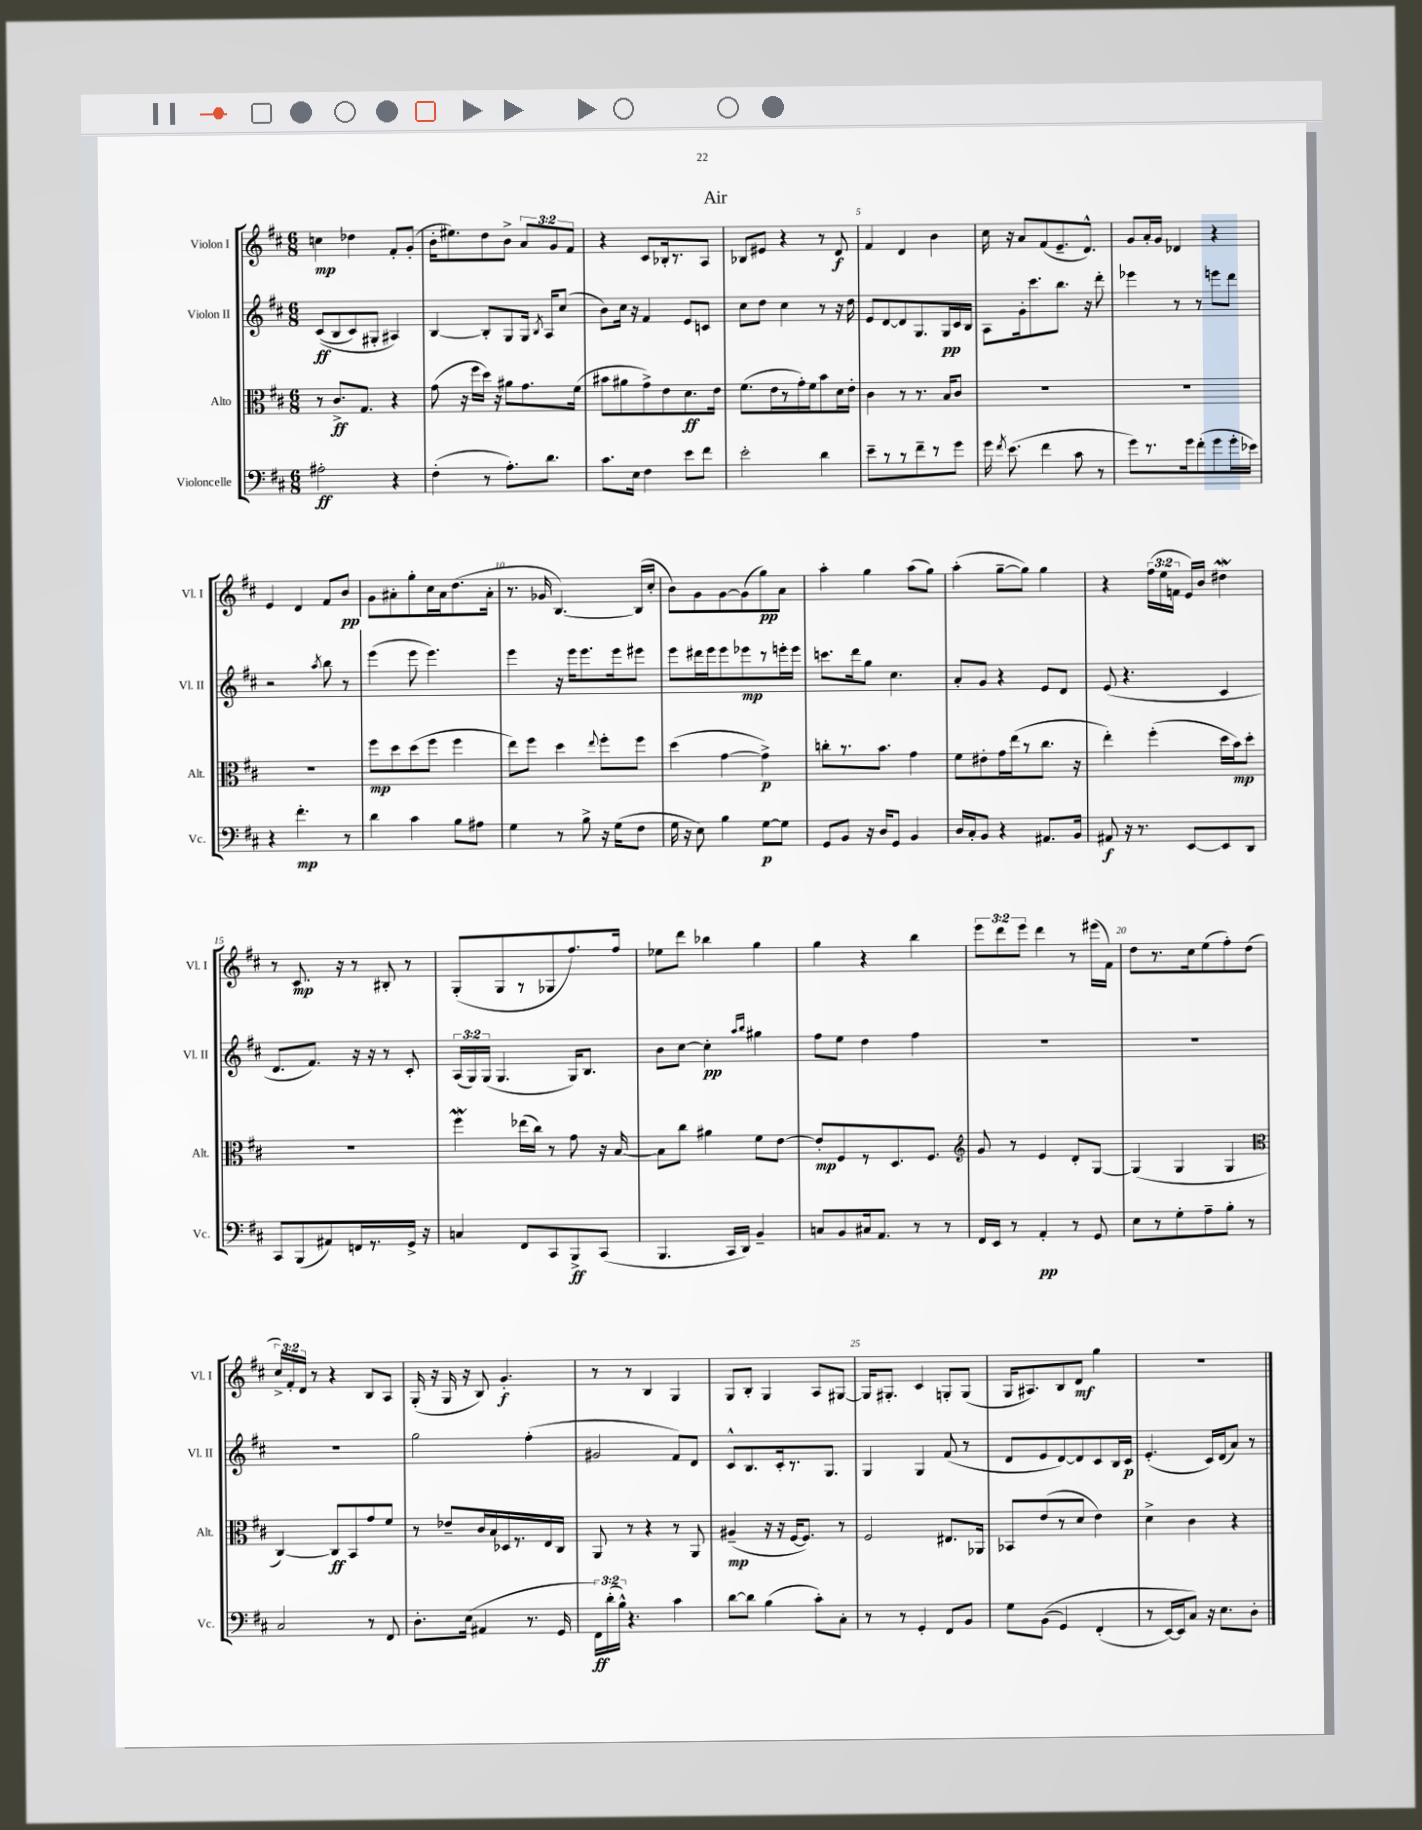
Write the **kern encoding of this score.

**kern	**dynam	**kern	**dynam	**kern	**dynam	**kern	**dynam
*part4	*part4	*part3	*part3	*part2	*part2	*part1	*part1
*staff4	*staff4	*staff3	*staff3	*staff2	*staff2	*staff1	*staff1
*I"Violoncelle	*	*I"Alto	*	*I"Violon II	*	*I"Violon I	*
*I'Vc.	*	*I'Alt.	*	*I'Vl. II	*	*I'Vl. I	*
*clefF4	*	*clefC3	*	*clefG2	*	*clefG2	*
*k[f#c#]	*	*k[f#c#]	*	*k[f#c#]	*	*k[f#c#]	*
*M6/8	*	*M6/8	*	*M6/8	*	*M6/8	*
=1	=1	=1	=1	=1	=1	=1	=1
2A#X'\	ff	8r	.	((8c#/L	ff	4ccn\	mp
.	.	8.c#^/L	ff	8B/	.	.	.
.	.	.	.	8c#/)	.	4dd-X\	.
.	.	8.G/J	.	.	.	.	.
.	.	.	.	8G#X'/J	.	.	.
4r	.	4r	.	4A#X/)	.	8f#'/L	.
.	.	.	.	.	.	(8g'/J	.
=2	=2	=2	=2	=2	=2	=2	=2
(4F#'\	.	(8g\	.	[4B/	.	16b'\KL	.
.	.	.	.	.	.	8.ee#X\)	.
.	.	16r	.	.	.	.	.
.	.	16ff#\LL	.	.	.	.	.
8r	.	16dd\JJ)	.	8B'/L]	.	8dd\	.
.	.	16r	.	.	.	.	.
8.A'\L)	.	8a#X\L	.	8G/	.	8b^\J	.
.	.	8.g\	.	16G/Jk	.	12a/L	.
.	.	.	.	8qB/	.	.	.
8.d\J	.	.	.	16A/KL	.	.	.
.	.	.	.	.	.	12g/	.
.	.	.	.	(8cc#/J	.	.	.
.	.	.	.	.	.	12f#/J	.
.	.	(16f#\Jk	.	.	.	.	.
=3	=3	=3	=3	=3	=3	=3	=3
8.c#\L	.	8b#X\L	.	8b\L)	.	4r	.
.	.	8a#X\	.	16cc#\Jk	.	.	.
16E\Jk	.	.	.	16r	.	.	.
4F#\	.	8g^\)	.	4f#/	.	8c#/L	.
.	.	8e\	.	.	.	16B-X'/k	.
.	.	.	.	.	.	8.r	.
8e\L	.	8.d\	ff	8e/L	.	.	.
8f#\J	.	.	.	8cn/J	.	8A/J	.
.	.	16e\Jk	.	.	.	.	.
=4	=4	=4	=4	=4	=4	=4	=4
2e'\	.	(8.f#\L	.	8cc#\L	.	8B-X/L	.
.	.	.	.	8dd\J	.	8e#X/J	.
.	.	16e\L	.	.	.	.	.
.	.	8r	.	4cc#\	.	4r	.
.	.	16g'\)	.	.	.	.	.
.	.	16f#\J	.	.	.	.	.
4d\	.	8b\	.	8r	.	8r	.
.	.	16d\L	.	16r	.	8d/	f
.	.	16e'\JJ	.	16dd\	.	.	.
=5	=5	=5	=5	=5	=5	=5	=5
8e~\L	.	4c#\	.	8e/L	.	4f#/	.
8r	.	.	.	[8d/	.	.	.
8r	.	8r	.	8d/]	.	4d/	.
8f#~\	.	8.r	.	8.G/	.	.	.
8r	.	.	.	.	.	4b\	.
.	.	16B/KL	.	16G/L	pp	.	.
8g\J	.	8c#/J	.	16c#/	.	.	.
.	.	.	.	16B/JJ	.	.	.
=6	=6	=6	=6	=6	=6	=6	=6
16g\	.	2.r	.	8A\L	.	16cc#\	.
8qf#/	.	.	.	.	.	.	.
(8.e\	.	.	.	.	.	16r	.
.	.	.	.	16g'\k	.	8a/L	.
.	.	.	.	8.ccc#\	.	.	.
4f#\	.	.	.	.	.	(8f#/	.
.	.	.	.	8.bb\J	.	8.e~/	.
8c#\	.	.	.	.	.	.	.
.	.	.	.	16r	.	8.d^^/J)	.
8r	.	.	.	8ddd'\	.	.	.
=7	=7	=7	=7	=7	=7	=7	=7
8g\L)	.	2.r	.	4eee-X\	.	8g/L	.
8.r	.	.	.	.	.	16a'/L	.
.	.	.	.	.	.	16g/JJ	.
.	.	.	.	8r	.	4d-X/	.
16g\k	.	.	.	.	.	.	.
(8f#'\	.	.	.	8r	.	.	.
8g\	.	.	.	8eeen\L	.	4r	.
16g'\L	.	.	.	8ddd\J	.	.	.
16e-X\JJ)	.	.	.	.	.	.	.
!!LO:LB:g=z
=8	=8	=8	=8	=8	=8	=8	=8
4r	.	2.r	.	2r	.	4e/	.
4.f#'\	mp	.	.	.	.	4d/	.
.	.	.	.	8qaa/	.	.	.
.	.	.	.	8bb\	.	8f#/L	.
8r	.	.	.	8r	.	8b/J	pp
=9	=9	=9	=9	=9	=9	=9	=9
4d\	.	8ff#\L	mp	(4eee\	.	8g\L	.
.	.	8dd\	.	.	.	8a#X'\	.
4c#\	.	(8dd\	.	8eee\	.	8gg'\	.
.	.	8ff#\J	.	4.eee\)	.	16cc#\L	.
.	.	.	.	.	.	16a#\J	.
8B\L	.	4ff#\	.	.	.	(8.dd\	.
8A#X\J	.	.	.	.	.	.	.
.	.	.	.	.	.	16a#'\Jk	.
=10	=10	=10	=10	=10	=10	=10	=10
4G\	.	8ee\L)	.	4eee\	.	8.r	.
.	.	8ff#\J	.	.	.	.	.
.	.	.	.	.	.	16g-X/	.
8r	.	4dd\	.	16r	.	[4.B/)	.
.	.	.	.	16eee\KL	.	.	.
8B^\	.	.	.	8.eee\	.	.	.
.	.	8qqee/	.	.	.	.	.
16r	.	8ff#'\L	.	.	.	.	.
(16G\KL	.	.	.	16eee\k	.	.	.
8F#\J	.	8ff#\J	.	8eee#X\J	.	(16B/LL]	.
.	.	.	.	.	.	16cc#'/JJ	.
=11	=11	=11	=11	=11	=11	=11	=11
16G\	.	(4dd\	.	8eee\L	.	8b\L)	.
16r	.	.	.	.	.	.	.
8E\)	.	.	.	16ddd#X\L	.	8g\	.
.	.	.	.	16eee\J	.	.	.
4B\	.	[4g\	.	8eee\	.	[8g\	.
.	.	.	.	8eee-X\	mp	(8g\]	.
[8G\L	p	4g^\])	p	8r	.	8gg\)	pp
8G\J]	.	.	.	16eeen'\L	.	8a\J	.
.	.	.	.	16eee\JJ	.	.	.
=12	=12	=12	=12	=12	=12	=12	=12
8GG/L	.	8ccn'\L	.	8.cccn\L	.	4aa'\	.
8BB/J	.	8.r	.	.	.	.	.
.	.	.	.	16ddd\k	.	.	.
16r	.	.	.	8gg\J	.	4gg\	.
16D/KL	.	8.b\J	.	.	.	.	.
8GG/J	.	.	.	4.cc#\	.	.	.
4BB/	.	4g\	.	.	.	(8aa\L	.
.	.	.	.	.	.	8gg\J)	.
=13	=13	=13	=13	=13	=13	=13	=13
16D/LL	.	8f#\L	.	8a'/L	.	(4aa'\	.
16C#'/J	.	.	.	.	.	.	.
8BB/J	.	8e#X'\	.	8g/J	.	.	.
4r	.	16g\L	.	4r	.	[8gg~\L	.
.	.	(16ee\J	.	.	.	.	.
.	.	8r	.	.	.	8gg\J])	.
8.AA#X/L	.	8.cc#\J	.	8e/L	.	4gg\	.
.	.	.	.	8d/J	.	.	.
16BB/Jk	.	16r	.	.	.	.	.
=14	=14	=14	=14	=14	=14	=14	=14
8AA#X/	f	4ee'\)	.	(8e/	.	4r	.
16r	.	.	.	4.r	.	.	.
8.r	.	.	.	.	.	.	.
.	.	(4ff#'\	.	.	.	(24ff#\LL	.
.	.	.	.	.	.	24ee\	.
.	.	.	.	.	.	24fn\JJ	.
[8EE/L	.	.	.	.	.	16e/LL)	.
.	.	.	.	.	.	16b/JJ	.
8EE/]	.	16dd\LL	.	4c#/	.	4dd#XW\	.
.	.	16b\J)	mp	.	.	.	.
8DD/J	.	8dd'\J	.	.	.	.	.
!!LO:LB:g=z
=15	=15	=15	=15	=15	=15	=15	=15
8CC#/L	.	2.r	.	8.d/L	.	8r	.
(8BBB/	.	.	.	.	.	8.c#/	mp
.	.	.	.	8.f#/J)	.	.	.
8AA#X/)	.	.	.	.	.	.	.
.	.	.	.	.	.	16r	.
16FFn/L	.	.	.	16r	.	8r	.
8.r	.	.	.	16r	.	.	.
.	.	.	.	8r	.	8B#X'/	.
16GG^/JJ	.	.	.	8c#'/	.	8r	.
16r	.	.	.	.	.	.	.
=16	=16	=16	=16	=16	=16	=16	=16
4Cn/	.	4ff#W\	.	(24A/LL	.	(8G'/L	.
.	.	.	.	24G/)	.	.	.
.	.	.	.	(24G/JJ	.	.	.
.	.	.	.	4.G/	.	8G/	.
8FF#/L	.	(16ee-X\LL	.	.	.	8r	.
.	.	16cc#\JJ)	.	.	.	.	.
8CC#/	.	8r	.	.	.	8G-X/	.
8BBB^/	ff	8g\	.	16G/KL)	.	8.ff#/)	.
.	.	.	.	8.B/J	.	.	.
(8CC#/J	.	16r	.	.	.	.	.
.	.	[16B/	.	.	.	16ff#/Jk	.
=17	=17	=17	=17	=17	=17	=17	=17
4.BBB/	.	8B\L]	.	8b\L	.	8ee-X\L	.
.	.	8cc#\J	.	[8cc#\J	.	8ddd\J	.
.	.	4a#X\	.	4cc#'\]	pp	4bb-X\	.
16CC#/LL	.	.	.	.	.	.	.
16DD/JJ)	.	.	.	.	.	.	.
.	.	.	.	16qqaa/LL	.	.	.
.	.	.	.	16qqbb/JJ	.	.	.
4BB~/	.	8f#\L	.	4gg#X\	.	4gg\	.
.	.	[8e\J	.	.	.	.	.
=18	=18	=18	=18	=18	=18	=18	=18
8Cn/L	.	8e'/L]	mp	8ff#\L	.	4gg\	.
8BB/	.	8F#/	.	8ee\J	.	.	.
16C#X/k	.	8r	.	4dd\	.	4r	.
8.AA/J	.	.	.	.	.	.	.
.	.	8.D/	.	.	.	.	.
8r	.	.	.	4ff#\	.	4bb\	.
.	.	8.F#/J	.	.	.	.	.
8r	.	.	.	.	.	.	.
=19	=19	=19	=19	=19	=19	=19	=19
*	*	*clefG2	*	*	*	*	*
16FF#/LL	.	8g/	.	2.r	.	12eee\L	.
16EE/JJ	.	.	.	.	.	.	.
.	.	.	.	.	.	12ddd\	.
8r	.	8r	.	.	.	.	.
.	.	.	.	.	.	12eee\J	.
4AA'/	pp	4e/	.	.	.	4ddd\	.
8r	.	8d'/L	.	.	.	8r	.
8GG/	.	[8G/J	.	.	.	(16eee#X\LL	.
.	.	.	.	.	.	16f#\JJ)	.
=20	=20	=20	=20	=20	=20	=20	=20
8E\L	.	(4G/]	.	2.r	.	8dd\L	.
8r	.	.	.	.	.	8.r	.
8G'\	.	4G/	.	.	.	.	.
.	.	.	.	.	.	16cc#\k	.
8A~\	.	.	.	.	.	(8ee\	.
8B'\J	.	4G/	.	.	.	8ff#'\)	.
8r	.	.	.	.	.	(8dd\J	.
!!LO:LB:g=z
=21	=21	=21	=21	=21	=21	=21	=21
*	*	*clefC3	*	*	*	*	*
2C#/	.	[4C#/)	.	2.r	.	24cc#^/LL)	.
.	.	.	.	.	.	24f#'/	.
.	.	.	.	.	.	24d/JJ	.
.	.	.	.	.	.	8r	.
.	.	8C#/L]	ff	.	.	4r	.
.	.	8BB/	.	.	.	.	.
8r	.	8g/	.	.	.	8B/L	.
8FF#/	.	8f#/J	.	.	.	8A/J	.
=22	=22	=22	=22	=22	=22	=22	=22
8.D'\L	.	8r	.	2gg\	.	(16G'/	.
.	.	.	.	.	.	16r	.
.	.	8e-X~/L	.	.	.	16G/	.
(16E\Jk	.	.	.	.	.	16r	.
4AA#X/	.	16c#/L	.	.	.	8B/)	.
.	.	16B/	.	.	.	.	.
.	.	16D-X/	.	.	.	4.g'/	f
.	.	8.r	.	.	.	.	.
8.r	.	.	.	(4ff#'\	.	.	.
.	.	16E/	.	.	.	.	.
16GG/	.	16C#/JJ	.	.	.	.	.
=23	=23	=23	=23	=23	=23	=23	=23
24FF#\LL)	ff	8AA/	.	2g#X/	.	8r	.
(24d'\	.	.	.	.	.	.	.
24B^^\JJ)	.	.	.	.	.	.	.
4.r	.	8r	.	.	.	8r	.
.	.	4r	.	.	.	4B/	.
4c#\	.	8r	.	8f#/L)	.	4G/	.
.	.	8AA/	.	8d/J	.	.	.
=24	=24	=24	=24	=24	=24	=24	=24
[8d\L	.	(4A#X~/	mp	8c#^^/L	.	8G/L	.
8d\J]	.	.	.	8.B/	.	8B'/J	.
(4B\	.	16r	.	.	.	4G/	.
.	.	16r	.	16c#'/k	.	.	.
.	.	[16F#/KL	.	8.r	.	.	.
.	.	8.F#/J])	.	.	.	.	.
8c#'\L)	.	.	.	.	.	8A/L	.
.	.	.	.	8.G/J	.	.	.
8C#'\J	.	8r	.	.	.	[8G#X/J	.
=25	=25	=25	=25	=25	=25	=25	=25
8r	.	2F#/	.	4G/	.	16G#/KL]	.
.	.	.	.	.	.	8.G#X'/J	.
8r	.	.	.	.	.	.	.
4GG'/	.	.	.	4G/	.	4c#/	.
8FF#/L	.	8.E#X/L	.	(8f#/	.	8Gn'/L	.
8BB/J	.	.	.	8r	.	(8G/J	.
.	.	16AA-X/Jk	.	.	.	.	.
=26	=26	=26	=26	=26	=26	=26	=26
8G\L	.	8BB-X/L	.	8d/L	.	16G/KL	.
.	.	.	.	.	.	8.A#X/)	.
((8BB\J	.	(8e/	.	8e/	.	.	.
4GG/)	.	8r	.	[8d/)	.	8B/	.
.	.	8d/J	.	8d/]	.	8d/J	mf
(4FF#'/	.	4e\)	.	8c#/	.	4gg\	.
.	.	.	.	16B/L	.	.	.
.	.	.	.	16c#/JJ	p	.	.
=27	=27	=27	=27	=27	=27	=27	=27
8r	.	4d^\	.	(4.e'/	.	2.r	.
[16EE/LL)	.	.	.	.	.	.	.
16EE/J]	.	.	.	.	.	.	.
8C#/J)	.	4c#\	.	.	.	.	.
16r	.	.	.	16c#/LL)	.	.	.
8.E\L	.	.	.	(16d/J	.	.	.
.	.	4r	.	8a/J)	.	.	.
8D'\J	.	.	.	8r	.	.	.
==	==	==	==	==	==	==	==
*-	*-	*-	*-	*-	*-	*-	*-
